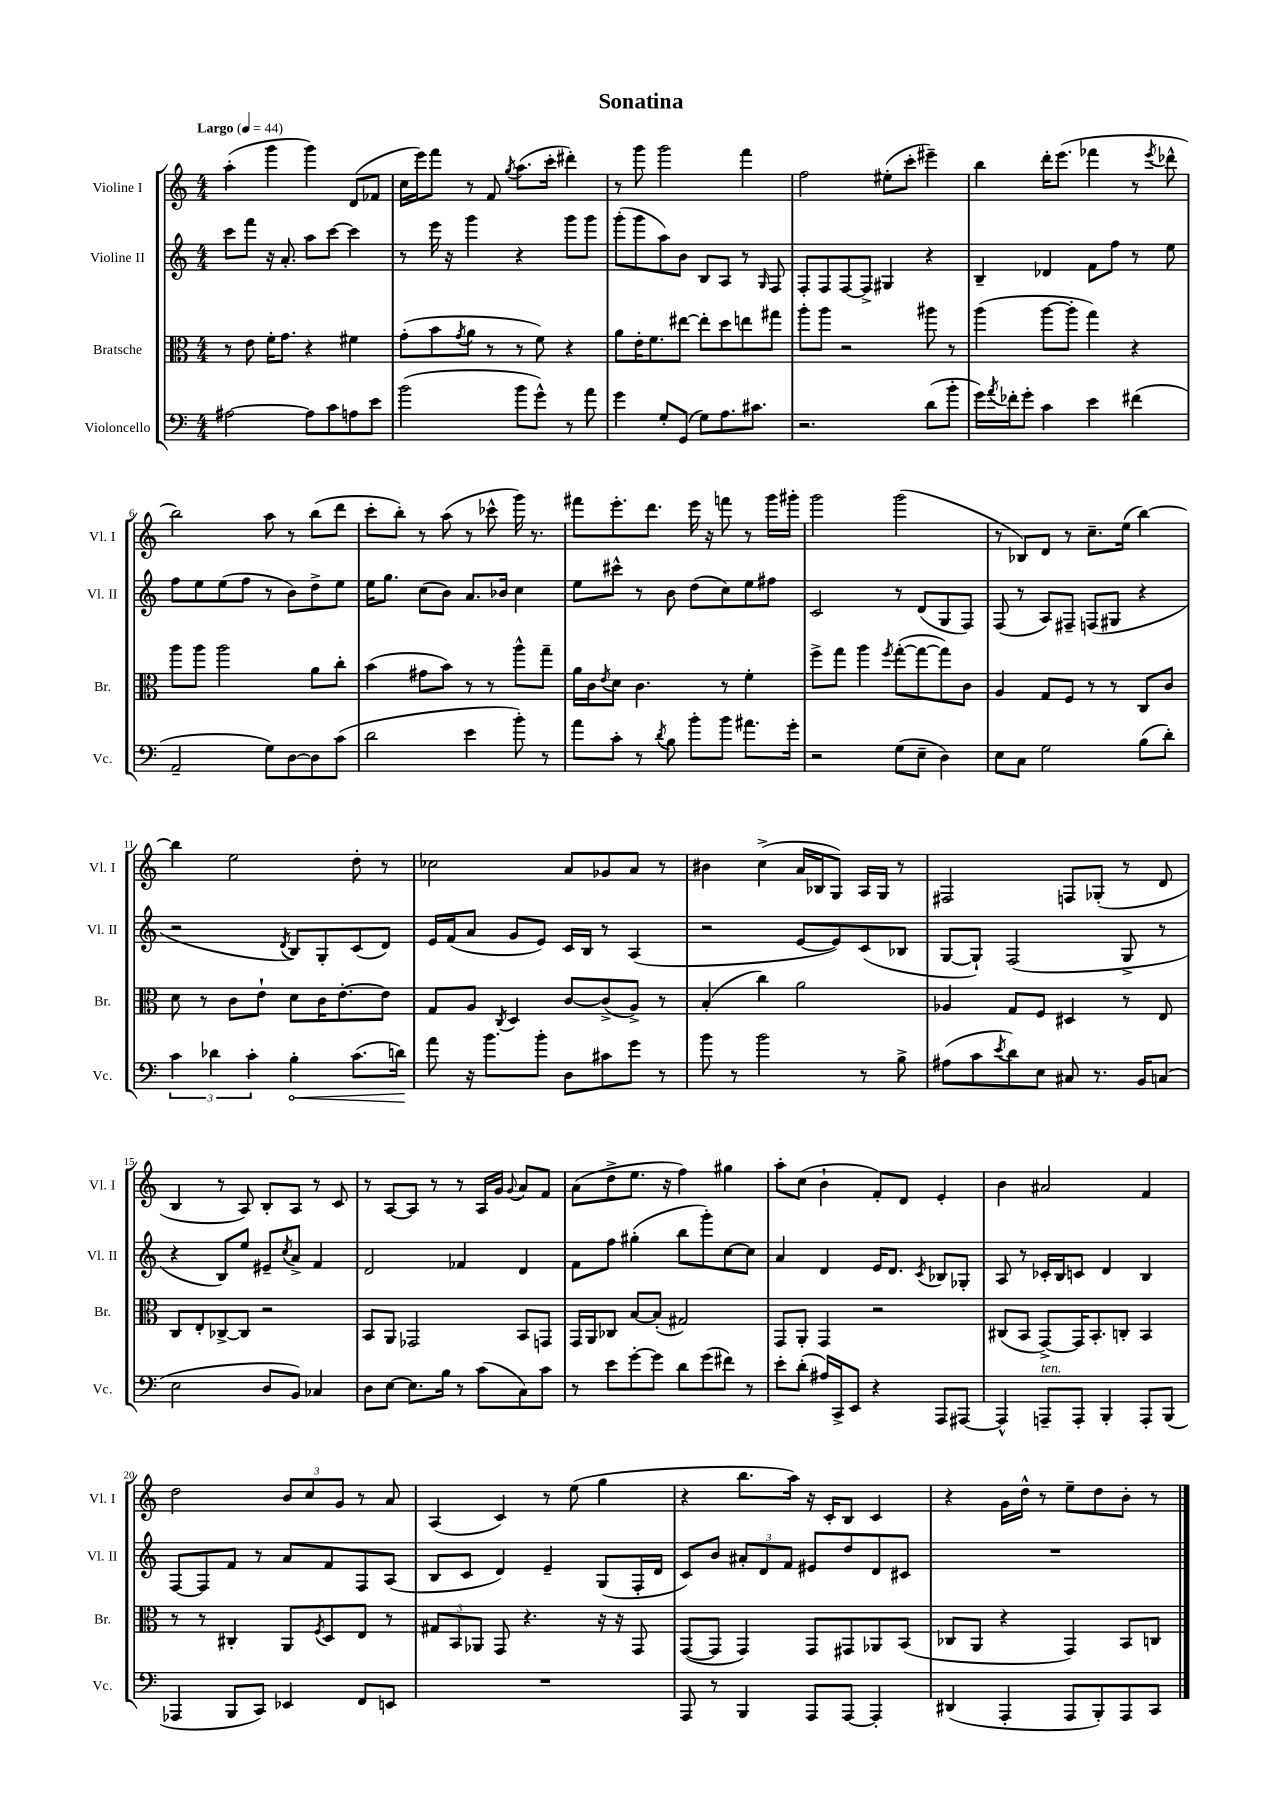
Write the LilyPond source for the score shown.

\header { title = "Sonatina" }
<<
\new StaffGroup <<
\new Staff = "s0" \with { instrumentName = "Violine I" shortInstrumentName = "Vl. I" } {
    \clef treble \key c \major \numericTimeSignature \time 4/4 \tempo "Largo" 4 = 44
    a''4-.( g'''4 g'''4) d'8( fes'8 |
    c''16 e'''16) f'''8 r8 f'8 \acciaccatura { g''8 } a''8.( c'''16-. dis'''4-.) |
    r8 g'''8 g'''2 f'''4 |
    f''2 eis''8-.( c'''8-. eis'''4--) |
    b''4 d'''16-. e'''8.( fes'''4 r8 \acciaccatura { e'''8 } des'''8-^ |
    b''2) a''8 r8 b''8( d'''8 |
    c'''8-. b''8-.) r8 a''8( r8 ces'''8-^ g'''16) r8. |
    fis'''8 e'''8.-. d'''8. e'''16 r16 f'''8 r8 g'''16 gis'''16-. |
    g'''2 g'''2( |
    r8 bes8) d'8 r8 c''8.-- e''16( b''4~) |
    b''4 e''2 d''8-. r8 |
    ces''2 a'8 ges'8 a'8 r8 |
    bis'4 c''4->( a'16 bes16 g8) a16 g16 r8 |
    fis2 f8 ges8-.( r8 d'8 |
    b4 r8 a8) b8-. a8 r8 c'8 |
    r8 a8~ a8 r8 r8 a16 g'16 \appoggiatura { g'8 } a'8 f'8 |
    a'8( d''8-> e''8. r16 f''4) gis''4 |
    a''8-. c''8( b'4-! f'8-.) d'8 e'4-. |
    b'4 ais'2 f'4 |
    d''2 \tuplet 3/2 { b'8 c''8 g'8 } r8 a'8 |
    a4( c'4) r8 e''8( g''4 |
    r4 b''8. a''16) r16 c'16-. b8 c'4 |
    r4 g'16 d''16-^ r8 e''8-- d''8 b'8-. r8 \bar "|." |
}
\new Staff = "s1" \with { instrumentName = "Violine II" shortInstrumentName = "Vl. II" } {
    \clef treble \key c \major \numericTimeSignature \time 4/4
    c'''8 f'''8 r16 a'8.-. a''8 c'''8~ c'''4 |
    r8 e'''16 r16 g'''4 r4 g'''8 g'''8 |
    g'''8-.( g'''8 a''8) b'8 b8 a8 r8 \grace { g16 } f8 |
    f8-. f8 f8~ f8-> gis4 r4 |
    b4-- des'4 f'8 f''8 r8 e''8 |
    f''8 e''8 e''8( f''8 r8 b'8) d''8-> e''8 |
    e''16 g''8. c''8( b'8) a'8. bes'16 c''4 |
    e''8 cis'''8-^ r8 b'8 d''8( c''8) e''8 fis''8 |
    c'2 r8 d'8( g8 f8) |
    f8( r8 a8) fis8-- f8( gis8 r4 |
    r2 \acciaccatura { d'8 } b8) g8-. c'8( d'8) |
    e'16 f'16( a'8 g'8 e'8) c'16 b16 r8 a4( |
    r2 e'8~ e'8) c'8( bes8 |
    g8~ g8-!) f2( g8-> r8 |
    r4 b8) e''8 eis'8-- \acciaccatura { c''8 } a'8-> f'4 |
    d'2 fes'4 d'4 |
    f'8 f''8 gis''4-.( b''8 g'''8-.) c''8~ c''8 |
    a'4 d'4 e'16 d'8. \acciaccatura { c'8 } bes8 ges8-. |
    a8 r8 ces'16-. b16 c'8 d'4 b4 |
    f8~ f8 f'8 r8 a'8 f'8 f8 a8( |
    b8 c'8 d'4) e'4-- g8( f16-. d'16 |
    c'8) b'8 \tuplet 3/2 { ais'8-. d'8 f'8 } eis'8 d''8 d'8 cis'8 |
    R1 \bar "|." |
}
\new Staff = "s2" \with { instrumentName = "Bratsche" shortInstrumentName = "Br." } {
    \clef alto \key c \major \numericTimeSignature \time 4/4
    r8 e'8 f'16-. g'8. r4 fis'4 |
    g'8-.( b'8 \acciaccatura { g'8 } a'8 r8 r8 f'8) r4 |
    a'8 e'16-. f'8. eis''8~ eis''8-. d''8 e''8 gis''8 |
    a''8-. a''8 r2 ais''8 r8 |
    a''4( a''8~ a''8-. g''4) r4 |
    a''8 a''8 a''2 a'8 c''8-. |
    b'4( gis'8 b'8) r8 r8 a''8-^ g''8-- |
    a'16 c'16 \acciaccatura { e'8 } d'8 c'4. r8 f'4-. |
    f''8-> g''8 a''4 \acciaccatura { f''8 } g''8~-.( g''8~ g''8) c'8 |
    a4 g8 f8 r8 r8 c8 c'8 |
    d'8 r8 c'8 e'8-! d'8 c'16 e'8.~-. e'8 |
    g8 a8 \acciaccatura { c8 } d4 c'8~ c'8->( a8->) r8 |
    b4-.( c''4) a'2 |
    aes4 g8 f8 dis4 r8 e8 |
    c8 e8-. ces8~-> ces8 r2 |
    b,8 a,8 ges,2 b,8 g,8 |
    g,16 a,16 ces8 b8~ b8-.( gis2) |
    g,8 a,8-. g,4 r2 |
    cis8( b,8 g,8~->) g,16 b,8.-. c8-. b,4 |
    r8 r8 cis4-. a,8 \acciaccatura { f8 } d8 e8 r8 |
    \tuplet 3/2 { gis8 b,8 aes,8 } g,8 r4. r16 r16 g,8 |
    g,8~( g,8 g,4) g,8 gis,8 aes,8 b,8( |
    ces8 a,8 r4 g,4) b,8 c8 \bar "|." |
}
\new Staff = "s3" \with { instrumentName = "Violoncello" shortInstrumentName = "Vc." } {
    \clef bass \key c \major \numericTimeSignature \time 4/4
    ais2~ ais8 c'8 a8 e'8 |
    b'2( b'8 g'8-^) r8 a'8 |
    g'4 g8-. g,8( g8) a8. cis'8. |
    r2. d'8( b'8-. |
    g'16) \acciaccatura { a'8 } fes'16-. g'8-. c'4 e'4 fis'4( |
    a,2-- g8) d8~ d8 c'8( |
    d'2 e'4 b'8-.) r8 |
    a'8 c'8-. r8 \acciaccatura { d'8 } b8 b'8-. b'8 ais'8. g'16-. |
    r2 g8( e8-- d4) |
    e8 c8 g2 b8( d'8-.) |
    \tuplet 3/2 { c'4 des'4 c'4-. } \once \override Hairpin.circled-tip = ##t b4-.\< c'8.( d'16\!) |
    a'8 r16 b'8. b'8-. d8 cis'8 g'8 r8 |
    b'8 r8 b'2 r8 b8-> |
    ais8( c'8 \acciaccatura { e'8 } d'8) e8 cis8 r8. b,16 c8( |
    e2 d8 b,8) ces4 |
    d8 e8~ e8. b16 r8 c'8( c8) c'8 |
    r8 e'8 g'8~-. g'8 d'8 g'8( fis'8) r8 |
    e'8-. d'8-.( ais16) c,16-> e,8 r4 a,,8 ais,,8~ |
    ais,,4-^ a,,8--^\markup { \italic "ten." } a,,8-. b,,4-. a,,8-. b,,8( |
    aes,,4 b,,8 c,8) ees,4 f,8 e,8 |
    R1 |
    a,,8 r8 b,,4 a,,8 a,,8~ a,,4-. |
    dis,4( a,,4-. a,,8 b,,8-.) a,,8 c,8 \bar "|." |
}
>>
>>
